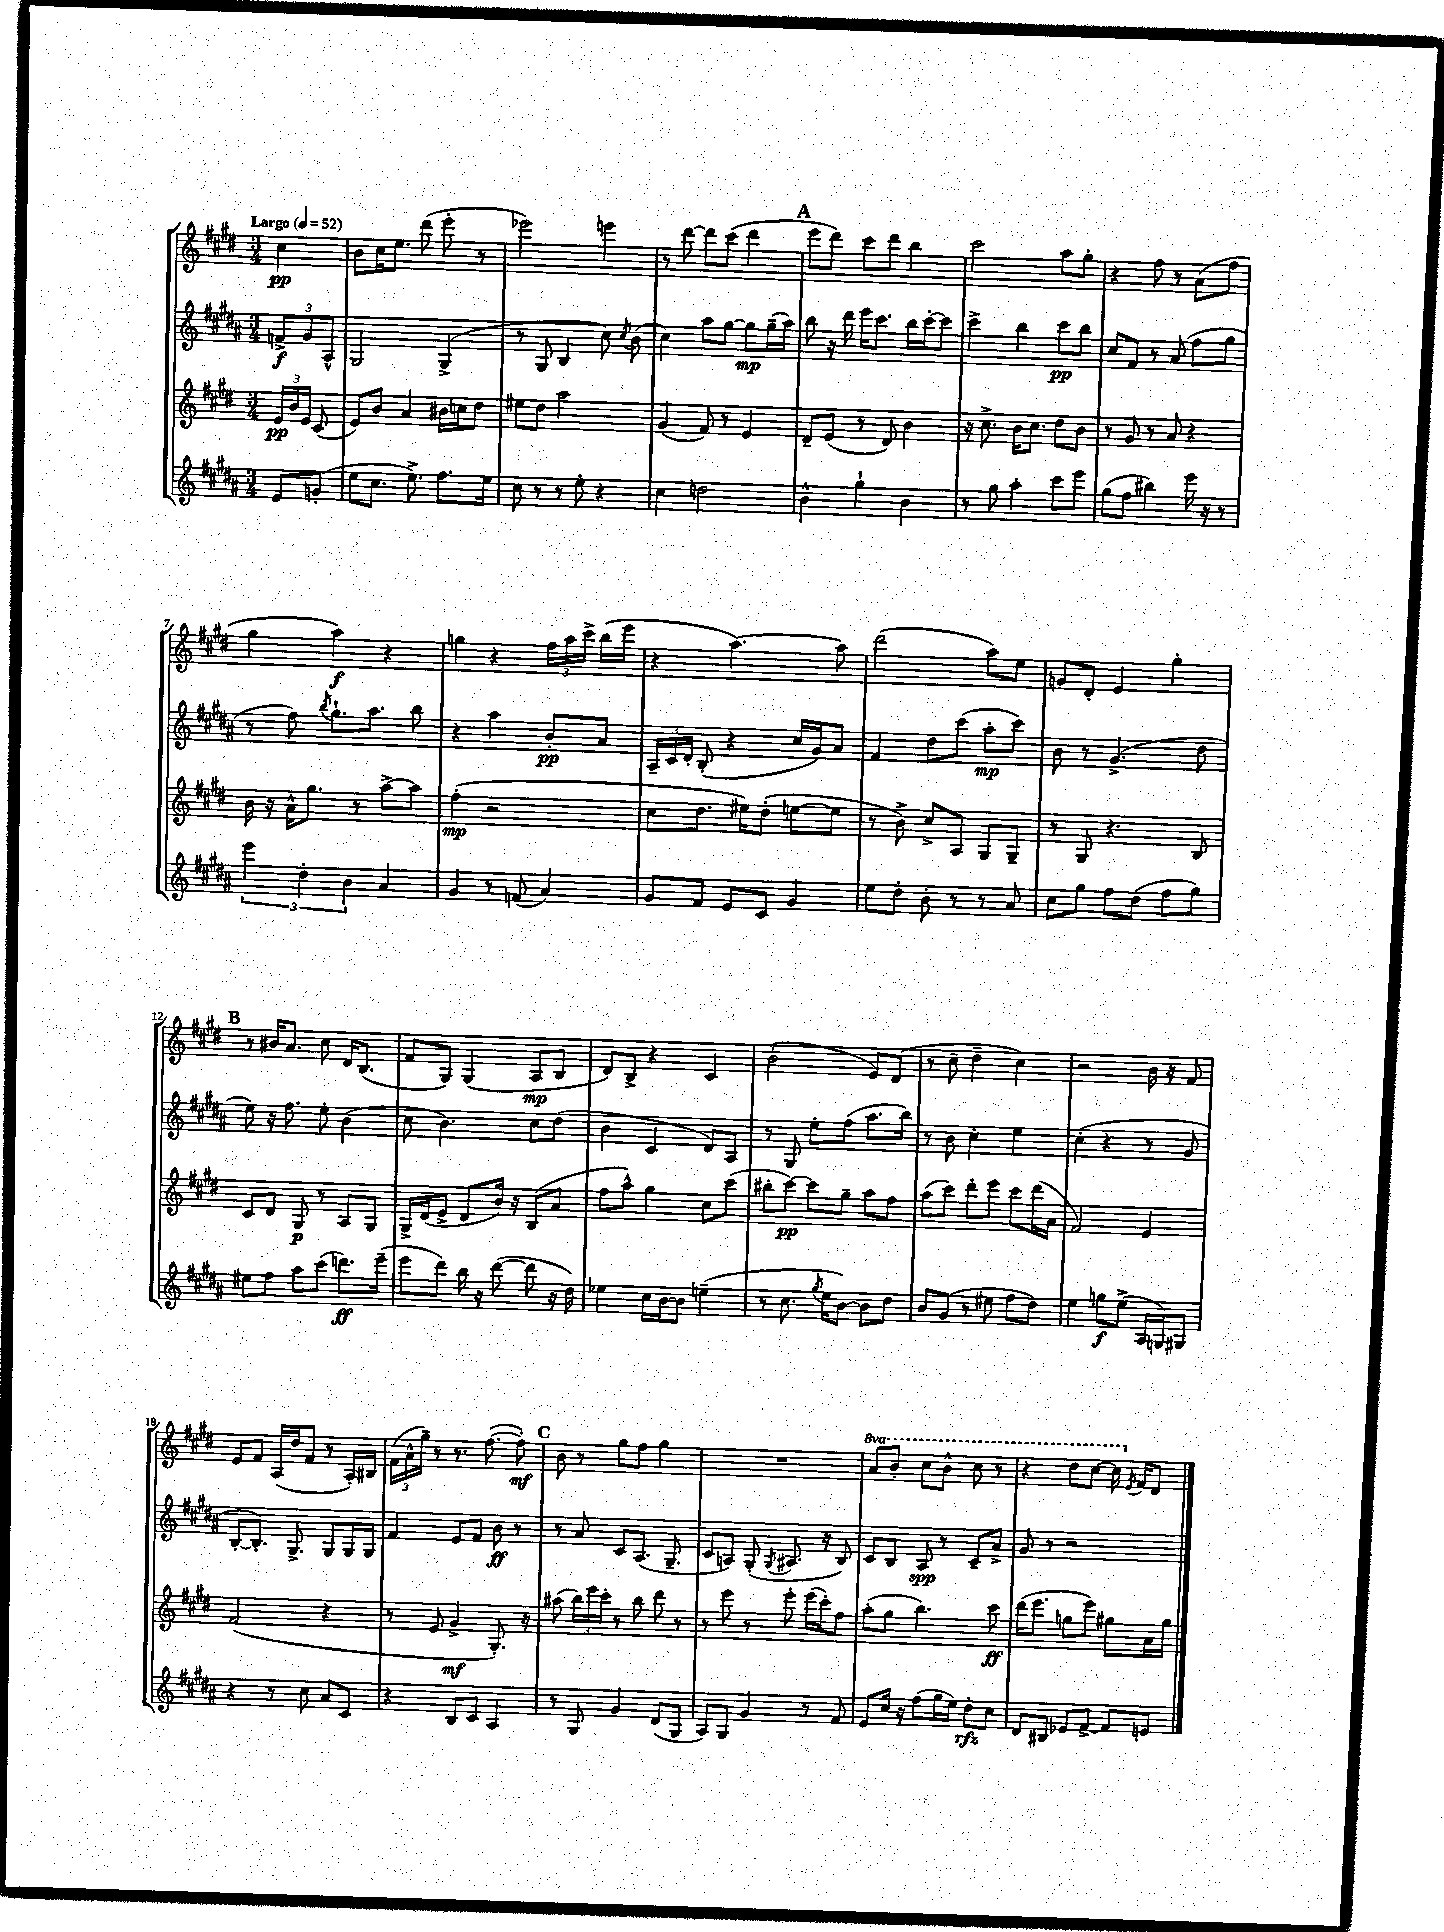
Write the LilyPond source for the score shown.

<<
\new StaffGroup <<
\new Staff = "s0" {
    \clef treble \key e \major \numericTimeSignature \time 3/4 \set Staff.ottavationMarkups = #ottavation-simple-ordinals \partial 4 \tempo "Largo" 4 = 52
    \autoBeamOff cis''4\pp |
    b'8[ cis''16 e''8.] dis'''8( e'''8-. r8 |
    ees'''2) e'''4 |
    r8 dis'''8~ dis'''8[ cis'''8]( dis'''4 |
    \mark \markup { \bold "A" } e'''8[ dis'''8]) cis'''8[ dis'''8] b''4 |
    cis'''2 a''8[ gis''8]-. |
    r4 fis''8 r8 a'8[( fis''8] |
    gis''4 a''4\f) r4 |
    g''4 r4 \tuplet 3/2 { fis''16[ a''16 cis'''16]-> } b''16[( e'''16] |
    r4 a''4.~) a''8 |
    dis'''2( a''8[) e''8] |
    g'8[ dis'8]-. e'4 gis''4-. |
    \mark \markup { \bold "B" } r8 bis'16[ a'8.] cis''8 dis'16[ b8.]( |
    fis'8[ gis8]) gis4( a8[\mp b8] |
    dis'8[) b8]-> r4 cis'4 |
    b'2-.( e'8[) dis'8]( |
    r8 cis''8-- dis''4-- cis''4) |
    r2 b'16 r16 fis'8 |
    e'8[ fis'8] a16[( dis''16 fis'8] r8 a16[-.) bis16] |
    \tuplet 3/2 { fis'16[( a'16-^ gis''16]--) } r8 r8. fis''8.~( fis''8-.\mf) |
    \mark \markup { \bold "C" } b'8 r8 gis''8[ fis''8] gis''4 |
    R2. |
    \ottava #1 a''8[ b''8]-. cis'''8[ b''8]-^ cis'''8 r8 |
    r4 dis'''8[ cis'''8]~ cis'''16 \ottava #0 \acciaccatura { e'8 } fis'16[ dis'8] \bar "|." |
}
\new Staff = "s1" {
    \clef treble \key b \major \numericTimeSignature \time 3/4 \partial 4
    \autoBeamOff \tuplet 3/2 { f'8[->\f gis'8 ais8]-^ } |
    gis2 gis4->( |
    r8 gis8 b4 cis''8) \acciaccatura { cis''8 } b'8( |
    cis''4) ais''8[ gis''8]~ gis''8[\mp gis''16--( ais''16]) |
    \mark \markup { \bold "A" } b''8 r16 dis'''16 e'''16[ cis'''8.] b''16[ cis'''16~-. cis'''8] |
    cis'''4-> b''4 cis'''8[\pp b''8] |
    cis''8[ fis'8] r8 ais'8( fis''8[ gis''8] |
    r8 fis''8) \acciaccatura { b''8 } gis''8.[-! ais''8.] b''8 |
    r4 ais''4 b'8[-.\pp ais'8] |
    \tuplet 3/2 { ais16[-- cis'16 dis'16]-. } b8-.( r4 cis''16[ gis'16) ais'8] |
    fis'4 dis''8[ cis'''8]( ais''8[-.\mp cis'''8]) |
    b'8 r8 gis'4.->( dis''8 |
    \mark \markup { \bold "B" } e''8) r16 fis''8. e''8-. b'4( |
    cis''8 b'4.) cis''8[ dis''8]( |
    b'4 cis'4 dis'8[) ais8] |
    r8 gis8 e''8[-. fis''8]( ais''8.[ b''16]) |
    r8 b'8 cis''4-. e''4 |
    cis''4-.( r4 r8 gis'8 |
    b8[~-. b8.]-.) gis8.-> gis8[ gis16 gis16] |
    fis'4 e'8[ fis'8] b'8\ff r8 |
    \mark \markup { \bold "C" } r8 ais'8 cis'8[ ais8.]( gis8.-- |
    cis'8[ a8]) gis8-.( \acciaccatura { gis8 } ais8. r16 b8) |
    cis'8[ b8] ais8\spp r8 cis'8[-- ais'8]-> |
    gis'8 r8 r2 \bar "|." |
}
\new Staff = "s2" {
    \clef treble \key e \major \numericTimeSignature \time 3/4 \partial 4
    \autoBeamOff \tuplet 3/2 { e'16[\pp b'16 e'16] } cis'8( |
    e'8[) b'8] a'4 bis'16[ c''16 dis''8] |
    eis''8[ dis''8] a''2 |
    gis'4( fis'8) r8 e'4 |
    \mark \markup { \bold "A" } dis'8[-- e'8]( r8 dis'8) b'4 |
    r16 cis''8.-> b'16[ cis''8.] dis''8[ b'8] |
    r8 gis'8 r8 a'8 r4 |
    b'16 r16 a'16[-^ gis''8.] r8 a''8[~-> a''8] |
    fis''4-.\mp( r2 |
    cis''8[ dis''8.] eis''16[) dis''8]-.( e''8[~ e''8] |
    r8 b'8->) cis''8[-> a8] gis8[ gis8]-- |
    r8 gis8 r4. b8 |
    \mark \markup { \bold "B" } cis'8[ dis'8] gis8\p r8 a8[ gis8] |
    gis16[-> dis'16( e'8]-> dis'8[ b'16]) r16 b8[( a'8] |
    fis''8[ a''8]-^) gis''4 cis''8[ cis'''8]( |
    bis''8[-. cis'''8]~\pp) cis'''8[ gis''8]-- a''8[ fis''8] |
    a''8[( cis'''8]) dis'''8[-. e'''8] cis'''8[ dis'''16( a'16] |
    fis'2) e'4 |
    fis'2( r4 |
    r8 e'8 gis'4->\mf gis8.-.) r16 |
    \mark \markup { \bold "C" } ais''8( \tuplet 3/2 { b''16[) e'''16 cis'''16]-. } r8 b''8 dis'''8 r8 |
    r8 e'''8 r8 e'''8-. e'''16[( cis'''16-.) fis''8] |
    a''8[-.( gis''8] b''4.) cis'''8\ff |
    dis'''16[( e'''8.] g''8[ e'''8]) gis''8[ a'16 gis''16] \bar "|." |
}
\new Staff = "s3" {
    \clef treble \key b \major \numericTimeSignature \time 3/4 \partial 4
    \autoBeamOff e'8[ g'8]-.( |
    e''8[ cis''8.] e''8.->) fis''8.[ e''16] |
    cis''8 r8 r8 e''8-. r4 |
    cis''4 d''2 |
    \mark \markup { \bold "A" } b'4-^ gis''4-! b'4 |
    r8 gis''8 ais''4-. cis'''8[ e'''8] |
    gis''8[( fis''8] bis''4) e'''16 r16 r8 |
    \tuplet 3/2 { e'''4 dis''4-. b'4 } ais'4 |
    gis'4 r8 f'8( ais'4) |
    gis'8[ fis'8] e'8[ cis'8] gis'4 |
    e''8[ dis''8]-. b'8-. r8 r8 ais'8 |
    cis''8[ gis''8] fis''8[ dis''8]( fis''8[ gis''8]) |
    \mark \markup { \bold "B" } eis''8[ fis''8] ais''8[ cis'''8]( d'''8.[\ff) e'''16]--( |
    e'''8[ dis'''8]) b''16 r16 dis'''8~( dis'''8 r16 dis''16) |
    ees''4 cis''16[ b'16~ b'8] e''4--( |
    r8 cis''8. \acciaccatura { gis''8 } e''16[ b'8]~) b'8[ dis''8] |
    b'8[ gis'8]( r8 eis''8 fis''8[ dis''8]) |
    e''4 g''8[\f e''8]->( ais16[ g16) gis8] |
    r4 r8 cis''8 ais'8[ cis'8] |
    r4 b8[ cis'8] ais4 |
    \mark \markup { \bold "C" } r8 gis8 gis'4 dis'8[( gis8] |
    ais8[) gis8] gis'4 r8 fis'8 |
    e'8[ cis''16] r16 fis''8[( gis''16 e''16]) dis''8[-.\rfz cis''8] |
    dis'8[ bis8] ees'8[ fis'8]~-> fis'8[ e'8] \bar "|." |
}
>>
>>
